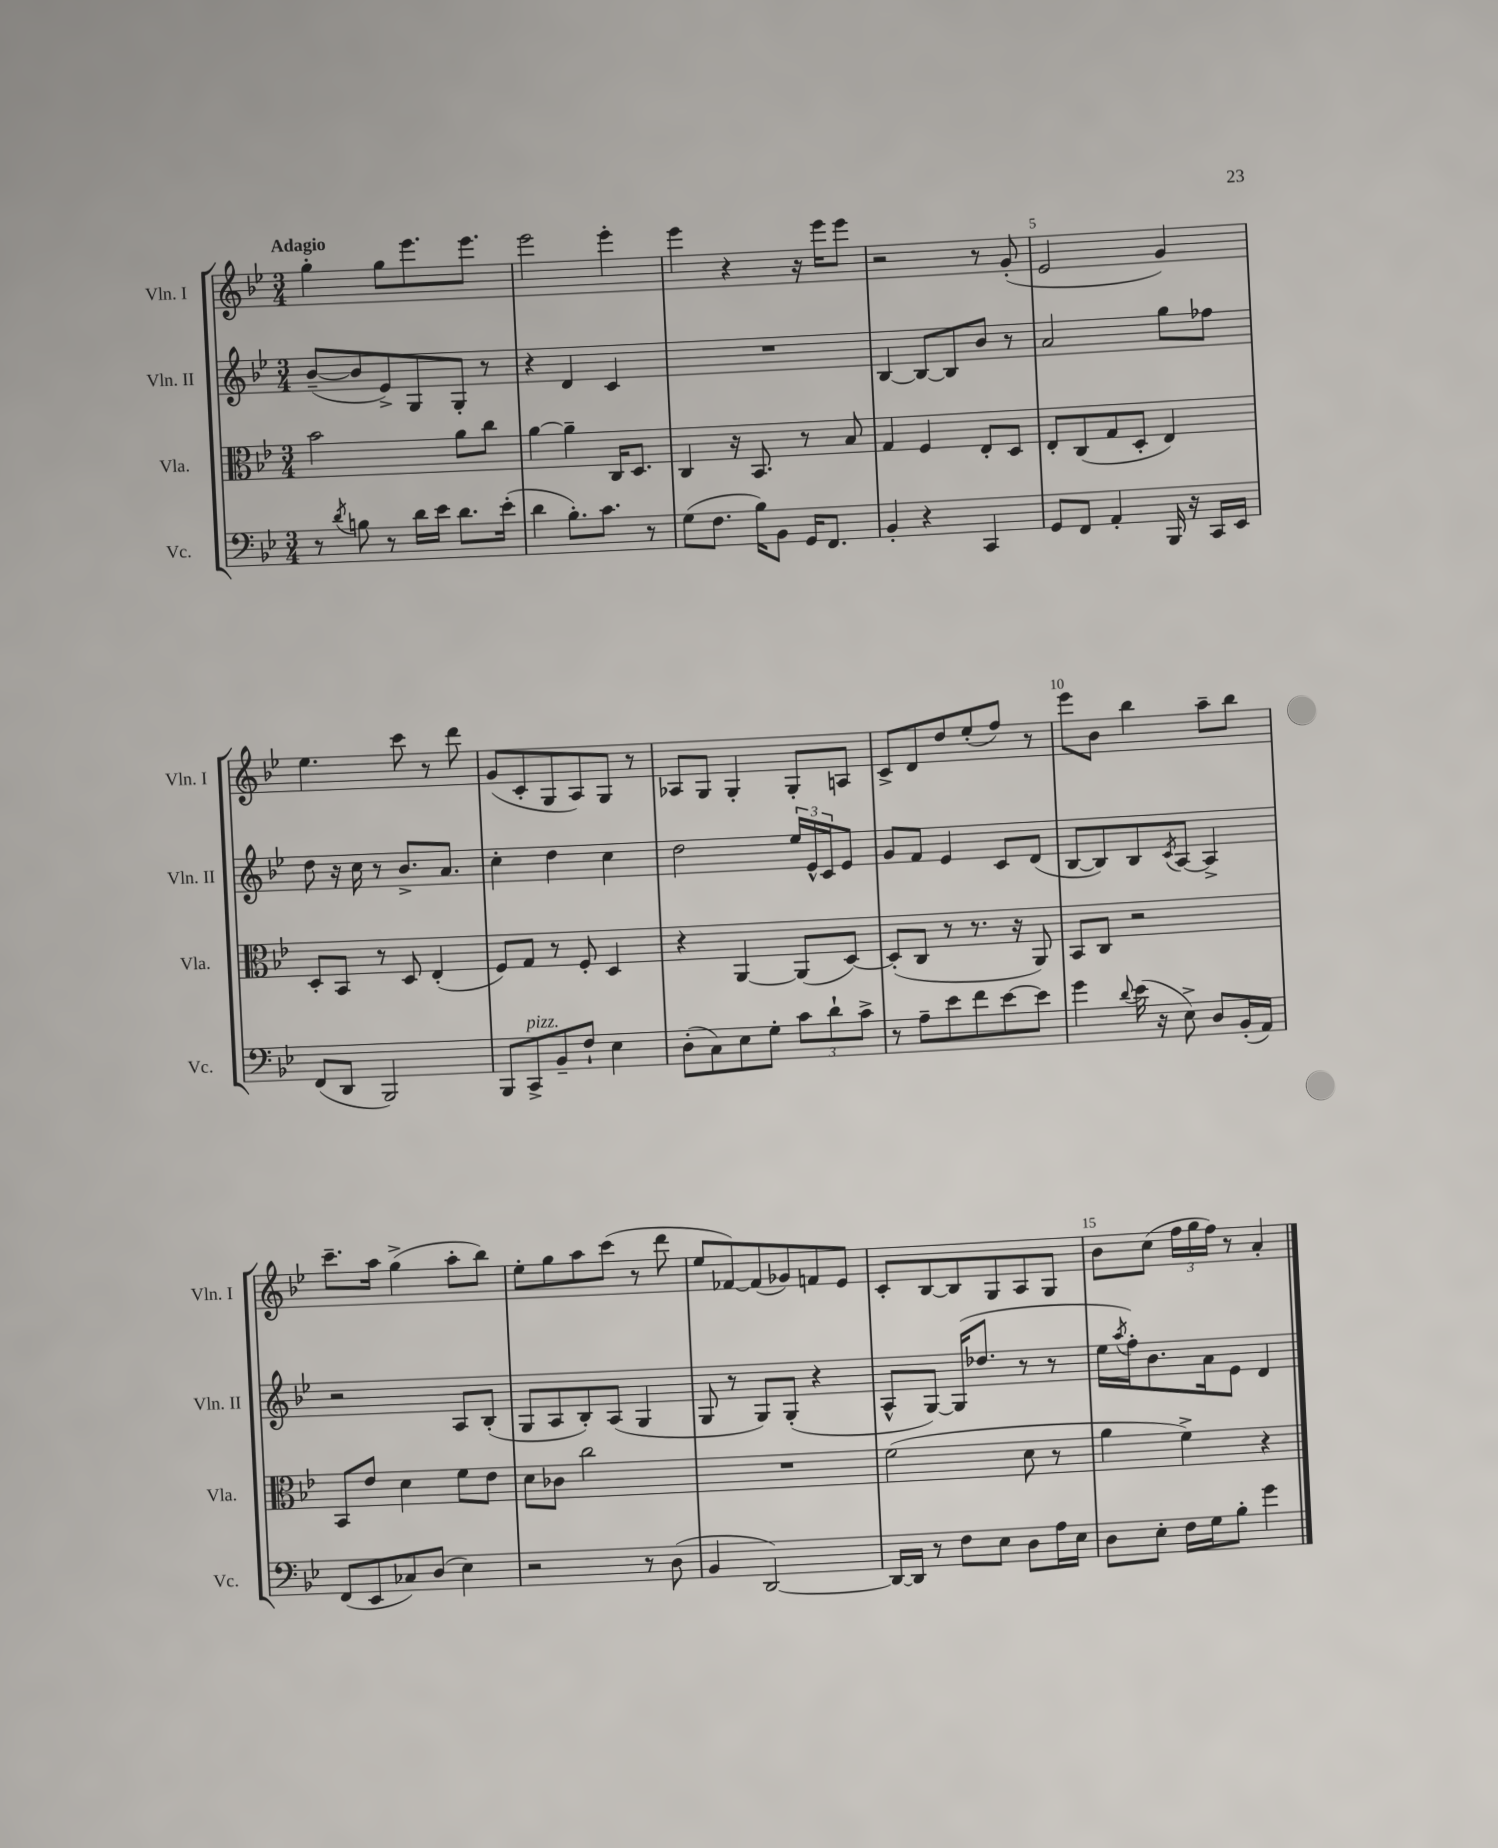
<<
\new StaffGroup <<
\new Staff = "s0" \with { instrumentName = "Vln. I" shortInstrumentName = "Vln. I" } {
    \clef treble \key bes \major \numericTimeSignature \time 3/4 \tempo "Adagio"
    g''4-. g''8 ees'''8. ees'''8. |
    ees'''2 ees'''4-. |
    ees'''4 r4 r16 ees'''16 ees'''8 |
    r2 r8 g'8-.( |
    ees'2 g'4) |
    ees''4. c'''8 r8 d'''8 |
    g'8( c'8-. g8 a8) g8 r8 |
    aes8 g8 g4-. g8-. a8 |
    c'8-> d'8 d''8 ees''8-.( f''8) r8 |
    ees'''8 bes'8 bes''4 a''8-- bes''8 |
    c'''8.-- a''16 g''4->( a''8-. bes''8) |
    ees''8-. g''8 a''8 c'''8( r8 d'''8 |
    ees''8 fes'8~) fes'8( ges'8) f'8 ees'8 |
    c'8-. bes8~ bes8 g8 a8 g8 |
    bes'8 c''8( \tuplet 3/2 { f''16 g''16 f''16) } r8 a'4-. \bar "|." |
}
\new Staff = "s1" \with { instrumentName = "Vln. II" shortInstrumentName = "Vln. II" } {
    \clef treble \key bes \major \numericTimeSignature \time 3/4
    bes'8~--( bes'8 ees'8->) g8 g8-. r8 |
    r4 d'4 c'4 |
    R2. |
    bes4~ bes8~ bes8 bes'8 r8 |
    a'2 g''8 fes''8 |
    d''8 r16 c''16 r8 bes'8.-> a'8. |
    c''4-. d''4 c''4 |
    d''2 \tuplet 3/2 { ees''16 ees'16-^ c'16 } ees'8 |
    g'8 f'8 ees'4 c'8 d'8( |
    bes8~ bes8) bes8 \acciaccatura { c'8 } a8~ a4-> |
    r2 a8 bes8-.( |
    g8 a8 bes8-.) a8( g4 |
    g8 r8 g8) g8-.( r4 |
    a8-^ g8~) g16( des''8. r8 r8 |
    ees''16 \acciaccatura { a''8 } f''16-.) bes'8. a'16 ees'8 d'4 \bar "|." |
}
\new Staff = "s2" \with { instrumentName = "Vla." shortInstrumentName = "Vla." } {
    \clef alto \key bes \major \numericTimeSignature \time 3/4
    bes'2 a'8 c''8 |
    a'4~ a'4-- c16 d8. |
    c4 r16 bes,8. r8 bes8 |
    g4 f4 ees8-. d8 |
    ees8-. c8( g8 d8-. ees4) |
    d8-. bes,8 r8 d8 ees4-.( |
    f8) g8 r8 f8-. d4 |
    r4 a,4~ a,8( d8~) |
    d8-.( c8 r8 r8. r16 a,8) |
    bes,8 c8 r2 |
    bes,8 ees'8 d'4 f'8 ees'8 |
    d'8 ces'8 c''2 |
    R2. |
    f'2( d'8 r8 |
    a'4 f'4->) r4 \bar "|." |
}
\new Staff = "s3" \with { instrumentName = "Vc." shortInstrumentName = "Vc." } {
    \clef bass \key bes \major \numericTimeSignature \time 3/4
    r8 \acciaccatura { d'8 } b8 r8 d'16 ees'16 d'8. ees'16-.( |
    d'4 bes8.-.) c'8. r8 |
    g8( f8. bes16) bes,8 g,16 f,8. |
    bes,4-. r4 c,4 |
    g,8 f,8 a,4-. bes,,16 r16 c,16 ees,16 |
    f,8( d,8 bes,,2) |
    bes,,8 c,8->^\markup { \italic "pizz." } bes,8-- f8-! ees4 |
    d8-.( c8) ees8 g8-. \tuplet 3/2 { c'8 d'8-! c'8-> } |
    r8 a8-- ees'8 f'8 ees'8~ ees'8 |
    g'4 \appoggiatura { d'8 } ees'16( r16 ees8->) d8 bes,16-.( a,16) |
    f,8( ees,8 ces8) d8( ees4) |
    r2 r8 d8( |
    bes,4 d,2~) |
    d,16~ d,16 r8 f8 ees8 d8 a16 ees16 |
    d8 ees8-. f16 g16 bes8-. g'4 \bar "|." |
}
>>
>>
\layout { \context { \Score \override BarNumber.break-visibility = ##(#f #t #t) barNumberVisibility = #(every-nth-bar-number-visible 5) } }
